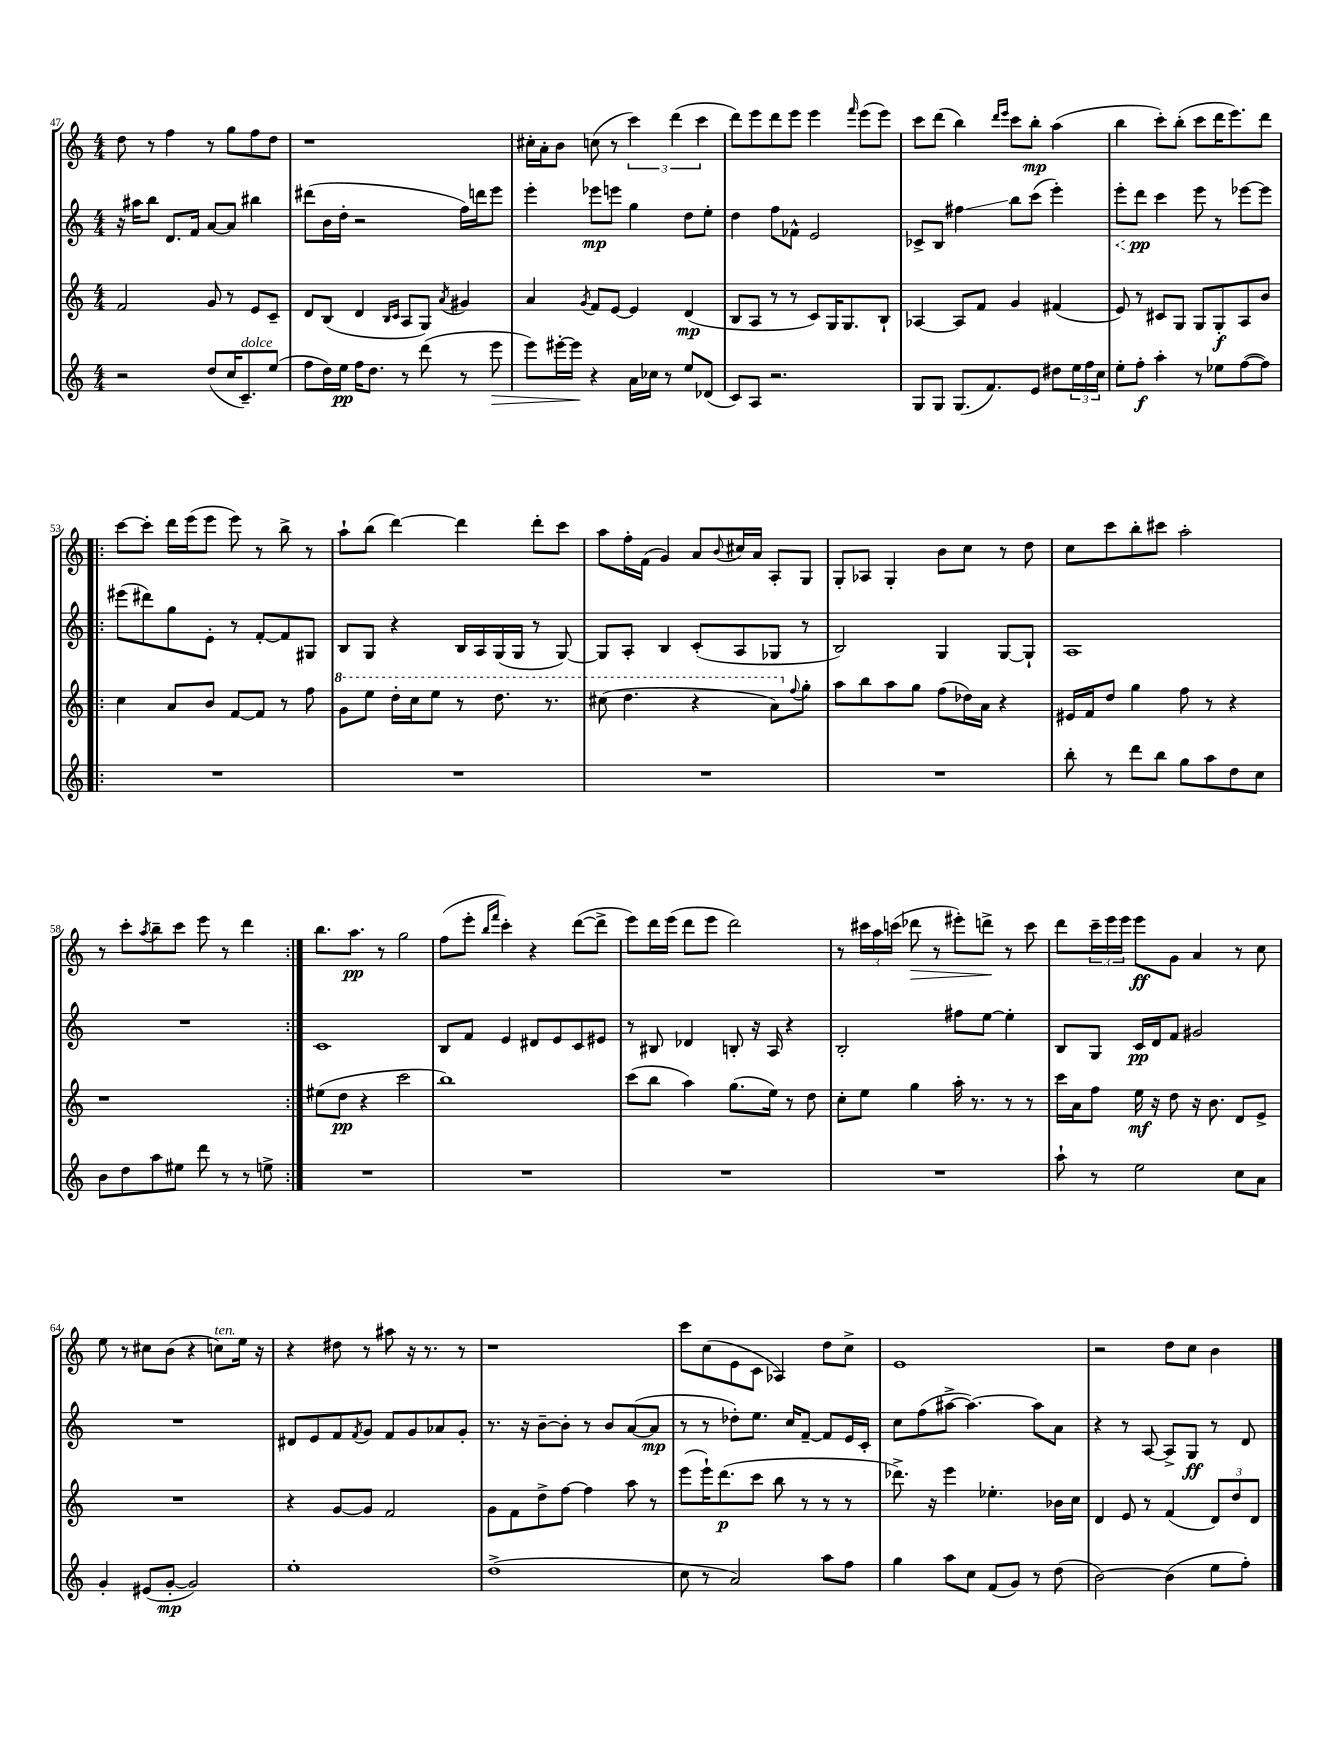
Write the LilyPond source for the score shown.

<<
\new StaffGroup <<
\new Staff = "s0" {
    \clef treble \key c \major \numericTimeSignature \time 4/4
    d''8 r8 f''4 r8 g''8 f''8 d''8 |
    r1 |
    cis''16-. a'16-. b'8 c''8( r8 \tuplet 3/2 { c'''4) d'''4( c'''4 } |
    d'''8) e'''8 d'''8 e'''8 e'''4 \grace { f'''16 } e'''8( e'''8) |
    c'''8 d'''8( b''4) \grace { d'''16 e'''16 } c'''8 b''8-.\mp a''4( |
    b''4 c'''8-.) b''8-.( c'''8 d'''16 e'''8.) d'''8 |
    \repeat volta 2 { c'''8~ c'''8-. d'''16 e'''16( e'''8 e'''8) r8 b''8-> r8 |
    a''8-! b''8( d'''4~) d'''4 d'''8-. c'''8 |
    a''8 f''16-. f'16( g'4) a'8 \appoggiatura { b'8 } cis''16 a'16 a8-. g8 |
    g8-. aes8 g4-. b'8 c''8 r8 d''8 |
    c''8 c'''8 b''8-. cis'''8 a''2-. |
    r8 c'''8-. \acciaccatura { a''8 } b''8-- c'''8 e'''8 r8 d'''4 | }
    b''8. a''8.\pp r8 g''2 |
    f''8( e'''8-. \grace { b''16 f'''16 } c'''4-.) r4 d'''8~( d'''8-> |
    e'''8) d'''16 e'''16( d'''8 e'''8 d'''2) |
    r8 \tuplet 3/2 { cis'''16 a''16 c'''16( } des'''8\> r8 eis'''8-.) d'''8->\! r8 c'''8 |
    d'''8 \tuplet 3/2 { c'''16-- e'''16 e'''16 } e'''8\ff g'8 a'4 r8 c''8 |
    e''8 r8 cis''8 b'8( r4 c''8^\markup { \italic "ten." }) e''16 r16 |
    r4 dis''8 r8 ais''8 r16 r8. r8 |
    r1 |
    c'''8 c''8( e'8 c'8 aes4) d''8 c''8-> |
    e'1 |
    r2 d''8 c''8 b'4 \bar "|." |
}
\new Staff = "s1" {
    \clef treble \key c \major \numericTimeSignature \time 4/4
    r16 ais''16 b''8 d'8. f'16 a'8~ a'8 bis''4 |
    dis'''8( b'16 d''16-. r2 f''16) d'''16 e'''8 |
    e'''4-. ees'''8\mp e'''8 g''4 d''8 e''8-. |
    d''4 f''8 fes'8-^ e'2 |
    ces'8-> b8 fis''4\glissando b''8 c'''8( e'''4-.) |
    \once \override Hairpin.style = #'dashed-line e'''8-.\< d'''8\pp\! c'''4 e'''8 r8 ees'''8~ ees'''8 |
    \repeat volta 2 { eis'''8( dis'''8) g''8 e'8-. r8 f'8~-. f'8 gis8 |
    b8 g8 r4 b16 a16 g16( g16 r8 g8~) |
    g8 a8-. b4 c'8-.( a8 ges8 r8 |
    b2) g4 g8~ g8-! |
    a1 |
    R1 | }
    c'1 |
    b8 f'8 e'4 dis'8 e'8 c'8 eis'8 |
    r8 bis8 des'4 b8-. r16 a16 r4 |
    b2-. fis''8 e''8~ e''4-. |
    b8 g8 c'16\pp d'16 f'8 gis'2 |
    R1 |
    dis'8 e'8 f'8 \acciaccatura { f'8 } g'8 f'8 g'8 aes'8 g'8-. |
    r8. r16 b'8~-- b'8-. r8 b'8 a'8~( a'8\mp |
    r8 r8 des''8-.) e''8. c''16 f'8~-- f'8 e'16 c'16-. |
    c''8 f''8( ais''8~-> ais''4.~) ais''8 a'8 |
    r4 r8 a8~ a8-> g8\ff r8 d'8 \bar "|." |
}
\new Staff = "s2" {
    \clef treble \key c \major \numericTimeSignature \time 4/4
    f'2 g'8 r8 e'8 c'8-- |
    d'8 b8( d'4 \grace { b16 c'16 } a8 g8) \acciaccatura { a'8 } gis'4 |
    a'4 \acciaccatura { g'8 } f'8 e'8~ e'4 d'4\mp( |
    b8 a8 r8 r8 c'8) g16 g8. b8-! |
    aes4~ aes8 f'8 g'4 fis'4( |
    e'8) r8 cis'8 g8 g8 g8-.\f a8 b'8 |
    \repeat volta 2 { c''4 a'8 b'8 f'8~ f'8 r8 f''8 |
    \ottava #1 g''8 e'''8 d'''16-. c'''16 e'''8 r8 d'''8. r8. |
    cis'''8( d'''4. r4 a''8) \ottava #0 \appoggiatura { f''8 } g''8-. |
    a''8 b''8 a''8 g''8 f''8( des''16) a'16 r4 |
    eis'16 f'16 d''8 g''4 f''8 r8 r4 |
    r1 | }
    eis''8( d''8\pp r4 c'''2 |
    b''1) |
    c'''8( b''8 a''4) g''8.( e''16) r8 d''8 |
    c''8-. e''8 g''4 a''16-. r8. r8 r8 |
    c'''16 a'16 f''8 e''16\mf r16 d''8 r16 b'8. d'8 e'8-> |
    R1 |
    r4 g'8~ g'8 f'2 |
    g'8 f'8 d''8-> f''8~ f''4 a''8 r8 |
    e'''8( e'''16-!) d'''8.\p( c'''8 b''8 r8 r8 r8 |
    des'''8.->) r16 e'''4 ees''4.-. bes'16 c''16 |
    d'4 e'8 r8 f'4( \tuplet 3/2 { d'8) d''8 d'8 } \bar "|." |
}
\new Staff = "s3" {
    \clef treble \key c \major \numericTimeSignature \time 4/4
    r2 d''8( c''16 c'8.--^\markup { \italic "dolce" }) e''8( |
    f''8 d''16) e''16\pp f''16 d''8. r8 d'''8( r8 e'''8\> |
    e'''8) eis'''16~-. eis'''16\! r4 a'16 ces''16 r8 e''8 des'8( |
    c'8) a8 r2. |
    g8 g8 g8.( f'8.) e'8 dis''8 \tuplet 3/2 { e''16 f''16 c''16 } |
    e''8-. f''8-.\f a''4-. r8 ees''8 f''8~( f''8) |
    \repeat volta 2 { R1 |
    R1 |
    R1 |
    R1 |
    b''8-. r8 d'''8 b''8 g''8 a''8 d''8 c''8 |
    b'8 d''8 a''8 eis''8 d'''8 r8 r8 e''8-> | }
    R1 |
    R1 |
    R1 |
    R1 |
    a''8-! r8 e''2 c''8 a'8 |
    g'4-. eis'8( g'8~-.\mp g'2) |
    e''1-. |
    d''1->( |
    c''8 r8 a'2) a''8 f''8 |
    g''4 a''8 c''8 f'8( g'8) r8 d''8( |
    b'2~) b'4( e''8 f''8-.) \bar "|." |
}
>>
>>
\layout { \context { \Score currentBarNumber = #47 } }
